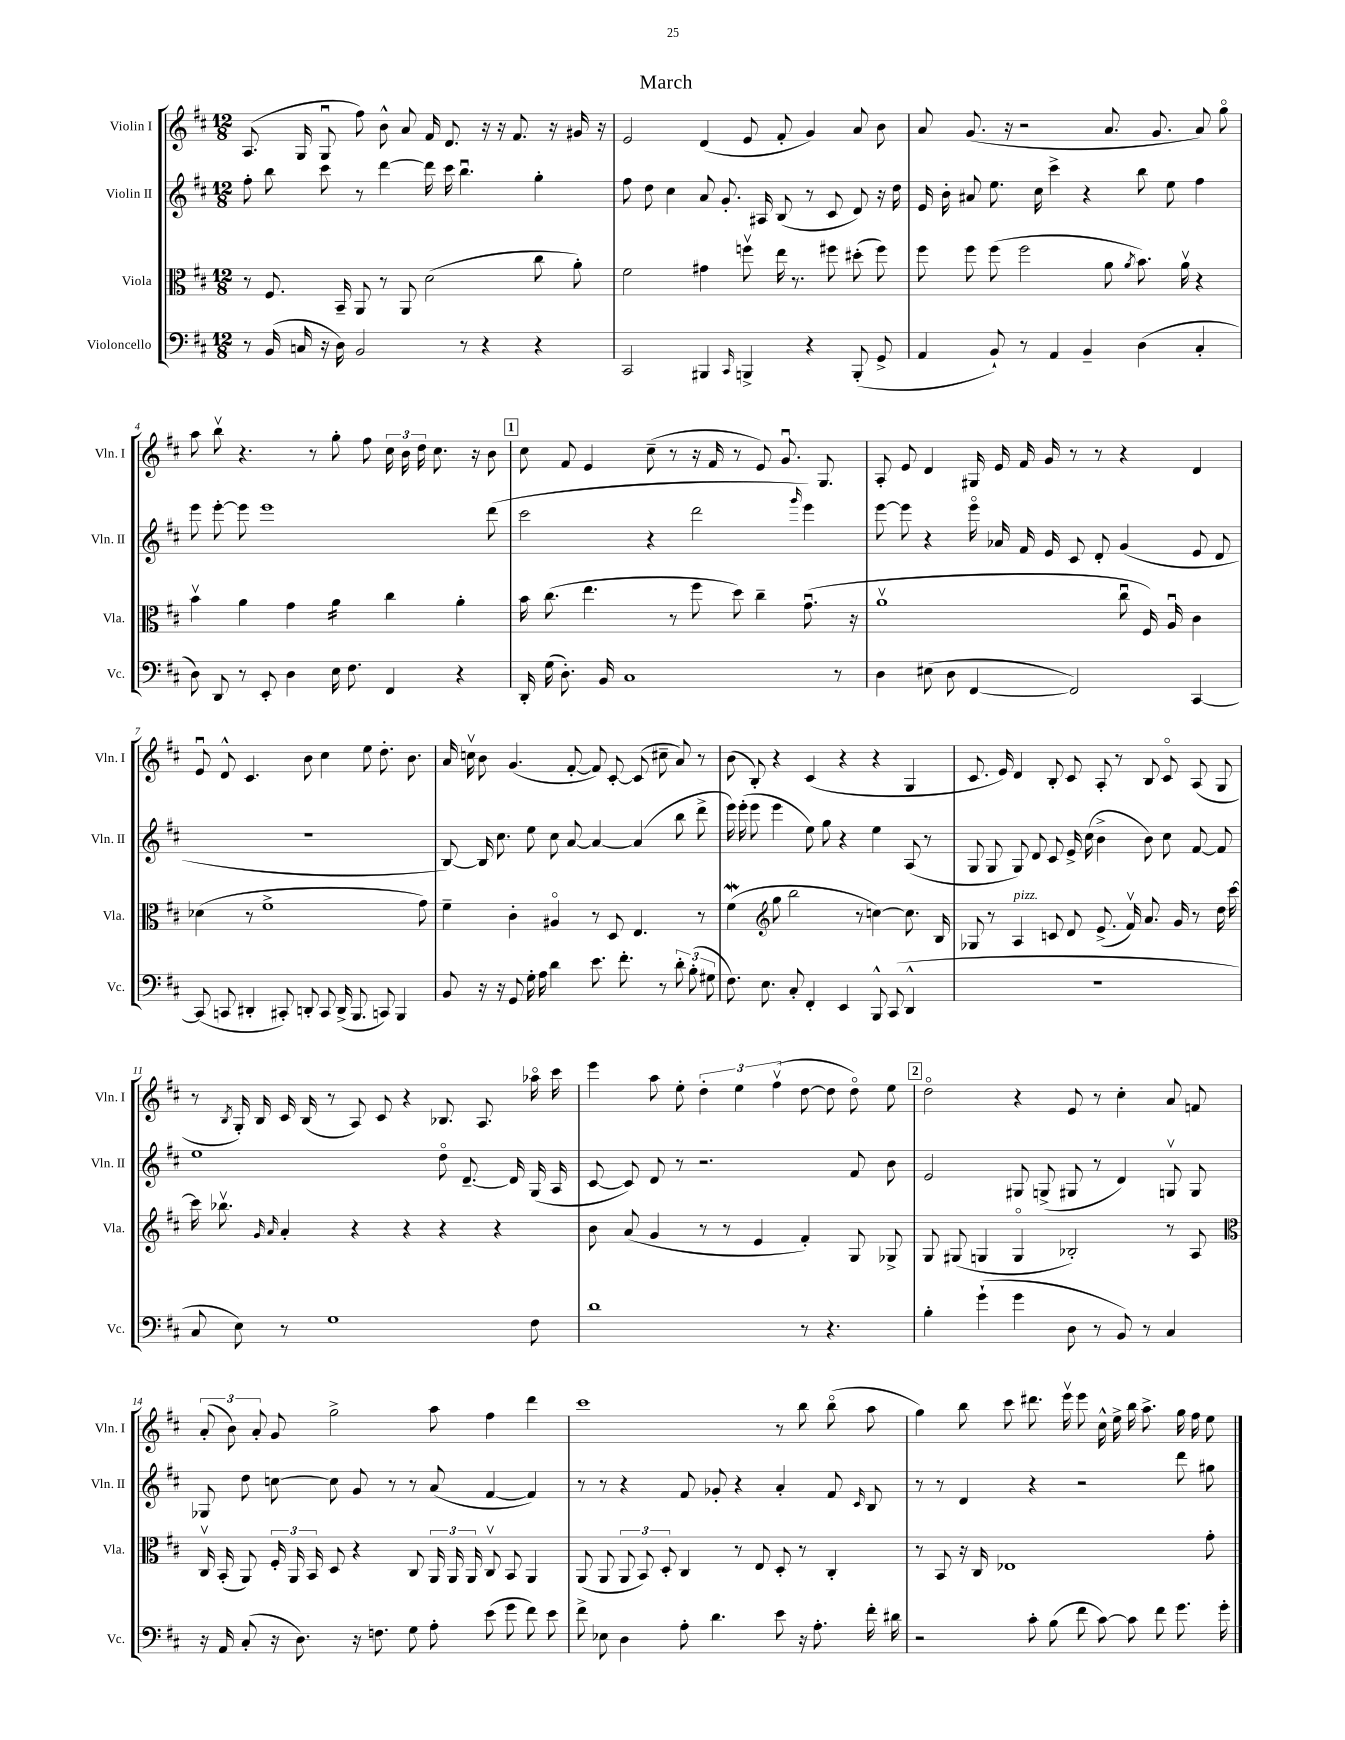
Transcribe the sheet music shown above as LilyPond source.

\header { title = "March" }
<<
\new StaffGroup <<
\new Staff = "s0" \with { instrumentName = "Violin I" shortInstrumentName = "Vln. I" } {
    \clef treble \key d \major \numericTimeSignature \time 12/8
    \autoBeamOff a8.( g16 g8\downbow fis''8) b'8-^ a'8 fis'16 d'8. r16 r16 fis'8. r16 gis'16 r16 |
    e'2 d'4( e'8 fis'8-. g'4) a'8 b'8 |
    a'8 g'8.( r16 r2 a'8. g'8. a'8) g''8\flageolet |
    a''8 b''8\upbow r4. r8 g''8-. fis''8 \tuplet 3/2 { cis''16 b'16 d''16 } cis''8. r16 b'8 |
    \mark \markup { \box "1" } cis''8 fis'8 e'4 cis''8--( r8 r16 fis'16 r8 e'8) g'8.\downbow g8. |
    a8-. e'8 d'4 gis16 e'16 fis'16 g'16 r8 r8 r4 d'4 |
    e'8\downbow d'8-^ cis'4. b'8 cis''4 e''8 d''8.-. b'8. |
    a'16 c''16\upbow b'8 g'4.( fis'8~-. fis'8) cis'8~-. cis'8( cis''8-- a'8) r8 |
    b'8( b8-.) r4 cis'4( r4 r4 g4 |
    cis'8. e'16) d'4 b8-. cis'8 a8-. r8 b8 cis'8\flageolet a8( g8 |
    r8 \acciaccatura { b8 } g16-.) b16 cis'16 b16( r8 a8) cis'8 r4 bes8. a8. aes''16\flageolet cis'''16 |
    e'''4 a''8 e''8-. \tuplet 3/2 { d''4-. e''4 fis''4\upbow( } d''8~ d''8 d''8\flageolet) e''8 |
    \mark \markup { \box "2" } d''2\flageolet r4 e'8 r8 cis''4-. a'8 f'8 |
    \tuplet 3/2 { a'8-.( b'8) a'8-. } g'8 g''2-> a''8 fis''4 d'''4 |
    cis'''1 r8 b''8 b''8\flageolet( a''8 |
    g''4) b''8 cis'''8 dis'''8. e'''16\upbow e'''8 cis''16-^ e''16-> b''16 a''8.-> g''16 fis''16 e''8 \bar "|." |
}
\new Staff = "s1" \with { instrumentName = "Violin II" shortInstrumentName = "Vln. II" } {
    \clef treble \key d \major \numericTimeSignature \time 12/8
    \autoBeamOff fis''8-. b''8 cis'''8 r8 d'''4~ d'''16 cis'''16 b''4.\downbow g''4-. |
    fis''8 d''8 cis''4 a'8 g'8.-. ais16 b8( r8 cis'8 d'8) r16 d''16 |
    e'16 b'16-. ais'8 e''8. cis''16 cis'''4-> r4 b''8 e''8 fis''4 |
    e'''8 e'''8~-. e'''8 e'''1 d'''8( |
    \mark \markup { \box "1" } cis'''2 r4 d'''2 \grace { g'''16 } e'''4) |
    e'''8~ e'''8 r4 e'''16\flageolet aes'16 fis'16 e'16 cis'8 d'8-. g'4( e'8 d'8 |
    R1. |
    b8~) b16 cis''8. e''8 cis''8 a'8~ a'4~ a'4( b''8 d'''8-> |
    e'''16) e'''16-.( e'''8 e'''4 e''8) g''8 r4 e''4 a8( r8 |
    g8 g8 g8) d'8 cis'8 e'16-> cis''16( b'4-> b'8) cis''8 fis'8~ fis'8 |
    e''1 d''8\flageolet d'8.~-- d'16 g16( a16 |
    cis'8~ cis'8) d'8 r8 r2. fis'8 b'8 |
    \mark \markup { \box "2" } e'2 gis8 g8->( gis8 r8 d'4) g8\upbow g8 |
    ges8 d''8 c''8~ c''8 g'8 r8 r8 a'8( fis'4~ fis'4) |
    r8 r8 r4 fis'8 ges'8-. r4 a'4-. fis'8 \grace { cis'16 } b8 |
    r8 r8 d'4 r4 r2 d'''8 gis''8 \bar "|." |
}
\new Staff = "s2" \with { instrumentName = "Viola" shortInstrumentName = "Vla." } {
    \clef alto \key d \major \numericTimeSignature \time 12/8
    \autoBeamOff r8 fis8. b,16-- a,8 r8 a,8 d'2( cis''8 a'8-.) |
    fis'2 gis'4 f''8\upbow e''16 r8. fis''8 dis''8-.( fis''8) |
    fis''8 fis''8 fis''8( fis''2 a'8 \acciaccatura { a'8 } b'8.) a'16\upbow r4 |
    b'4\upbow a'4 g'4 a'4:16 cis''4 a'4-. |
    \mark \markup { \box "1" } b'16 cis''8.( e''4. r8 fis''8 d''8) cis''4-- g'8.\downbow( r16 |
    a'1\upbow cis''8\downbow fis16) a16\downbow cis'4 |
    des'4( r8 fis'1-> g'8) |
    fis'4-- cis'4-. ais4\flageolet r8 d8 e4. r8 |
    fis'4\mordent( \clef treble g''8 b''2 r8 c''4~) c''8. b16 |
    ges8 r8 a4^\markup { \italic "pizz." } c'8 d'8 e'8.->( fis'16\upbow) a'8. g'16 r8 d''16 cis'''16~ |
    cis'''16 bes''8.\upbow \grace { g'16 a'16 } a'4-. r4 r4 r4 r4 |
    b'8 a'8( g'4 r8 r8 e'4 fis'4-.) g8 ges8-> |
    \mark \markup { \box "2" } g8 gis8( g4 g4\flageolet bes2-.) r8 a8 |
    \clef alto cis16\upbow b,16-.( a,8) \tuplet 3/2 { fis16-. a,16 b,16 } d8 r4 cis8 \tuplet 3/2 { a,16 a,16 a,16 } cis8\upbow b,8 a,4 |
    a,8( a,8 \tuplet 3/2 { a,8 b,8) d8-. } cis4 r8 e8 d8-. r8 cis4-. |
    r8 b,8 r16 cis16 ees1 g'8-. \bar "|." |
}
\new Staff = "s3" \with { instrumentName = "Violoncello" shortInstrumentName = "Vc." } {
    \clef bass \key d \major \numericTimeSignature \time 12/8
    \autoBeamOff r8 b,16( c16 r16 d16) b,2 r8 r4 r4 |
    cis,2 bis,,4 \grace { cis,16 } b,,4-> r4 b,,8-.( g,8-> |
    a,4 b,8-!) r8 a,4 b,4-- d4( cis4-. |
    d8) d,8 r8 e,8-. d4 e16 fis8. fis,4 r4 |
    \mark \markup { \box "1" } d,16-. g16( d8.-.) b,16 cis1 r8 |
    d4 eis8( d8 fis,4~ fis,2) cis,4~ |
    cis,8( c,8 dis,4-. cis,8-.) d,8-. cis,8 d,16->( b,,8. c,8) b,,4 |
    b,8 r16 r16 g,8 g16-. a16 d'4 e'8. fis'8.-. r8 \tuplet 3/2 { d'8-. b8-.( gis8 } |
    fis8.) e8. cis8-. fis,4-. e,4 b,,8-^ cis,8( d,4-^ |
    R1. |
    cis8 e8) r8 g1 fis8 |
    d'1 r8 r4. |
    \mark \markup { \box "2" } b4-. g'4-!( g'4 d8 r8 b,8) r8 cis4 |
    r16 a,16 cis8-.( r16 d8.) r16 f8. g8 a8-. e'8( g'8 fis'8) e'8 |
    fis'8-> ees8 d4 a8-. d'4. e'8 r16 a8.-. fis'16-. dis'16 |
    r2 cis'8-. b8( fis'8 cis'8~) cis'8 fis'8 g'8. g'16-. \bar "|." |
}
>>
>>
